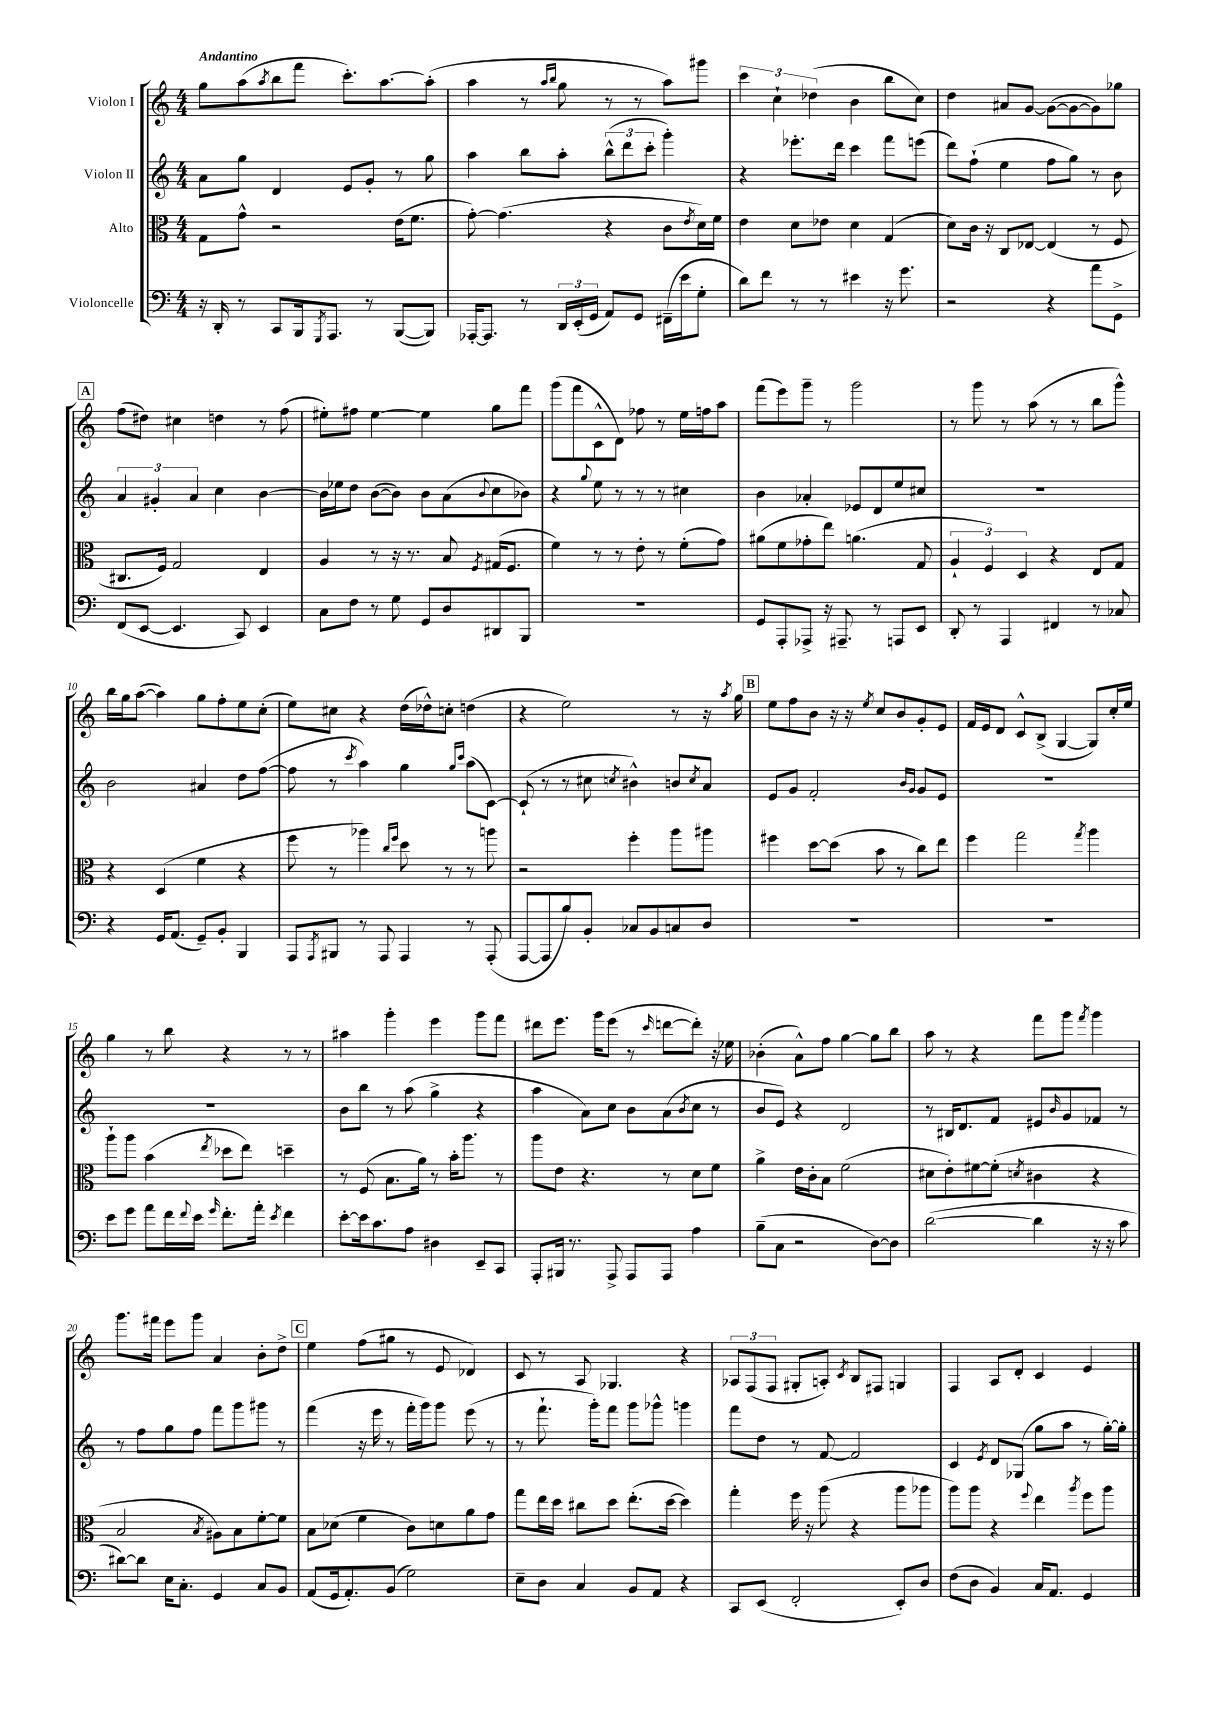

**kern	**kern	**kern	**kern
*part4	*part3	*part2	*part1
*staff4	*staff3	*staff2	*staff1
*I"Violoncelle	*I"Alto	*I"Violon II	*I"Violon I
*clefF4	*clefC3	*clefG2	*clefG2
*k[]	*k[]	*k[]	*k[]
*M4/4	*M4/4	*M4/4	*M4/4
=1	=1	=1	=1
!	!	!	!LO:TX:a:B:t=Andantino
16r	8G\L	8a\L	8gg\L
16DD'/	.	.	.
8r	8g^^\J	8gg\J	(8aa\
.	.	.	8qaa/
8CC/L	2r	4d/	8bb\
16BBB/k	.	.	8fff\J
8qGGG/	.	.	.
8.AAA/J	.	.	.
.	.	8e/L	8.ccc'\L)
8r	.	8g'/J	.
.	.	.	[8.aa\
([8BBB/L	(16e\KL	8r	.
.	8.f\J	.	.
8BBB/J])	.	8gg\	(8aa'\J]
=2	=2	=2	=2
[16AAA-X'/KL	[8g'\)	4aa\	4aa\
8.AAA-/J]	.	.	.
.	(4.g\]	.	.
8r	.	8bb\L	8r
.	.	.	16qqaa/LL
.	.	.	16qqbb/JJ
24DD/LL	.	8aa'\J	8gg\
(24EE'/	.	.	.
24GG/JJ	.	.	.
8AA/L)	4r	(12bb^^\L	8r
.	.	12ddd\	.
8GG/J	.	.	8r
.	.	12ccc'\J	.
(16FF#X~\LL	8c\L	4ggg'\)	8aa\L)
16e\J	.	.	.
.	8qe/	.	.
8G'\J	16d\L)	.	8ggg#X\J
.	16f\JJ	.	.
=3	=3	=3	=3
8d\L)	4e\	4r	6ccc\
8f\J	.	.	.
.	.	.	6cc`\
8r	8d\L	8.eee-X'\L	.
.	.	.	(6dd-X\
8r	8e-X\J	.	.
.	.	16ddd\Jk	.
4e#X\	4d\	4ccc\	4b\
16r	(4G/	8fff\L	8bb\L
8.g\	.	.	.
.	.	(8eeen\J	8cc\J)
=4	=4	=4	=4
2r	8d\L)	8ddd\L)	4dd\
.	16c\Jk	(8ff`\J	.
.	16r	.	.
.	8C/L	4ee\	8a#X/L
.	[8E-X/J	.	[8g/J
4r	(4E-/]	8ff\L	(8g\L_
.	.	8gg\J)	8g\_
8a\L	8r	8r	8g\])
8GG^\J	8F/	8b\	8gg-X\J
!!LO:LB:g=z
!!LO:REH:place=s1:t=A
=5	=5	=5	=5
(8FF/L	8.C#X/L	6a/	(8ff\L
[8EE/J	.	.	8dd#X\J)
.	.	6g#X'/	.
.	16F/Jk)	.	.
4.EE/]	2G/	.	4cc#X\
.	.	6a/	.
.	.	4cc\	4ddn\
8CC/)	.	.	.
4EE/	4E/	[4b\	8r
.	.	.	(8ff\
=6	=6	=6	=6
8C\L	4A/	16b\LL]	8ee#X'\L)
.	.	16ee-X\J	.
8F\J	.	8dd\J	8ff#X\J
8r	8r	([8b\L	[4ee#\
8G\	16r	8b\J])	.
.	8.r	.	.
8GG/L	.	8b\L	4ee#\]
8D/	8B/	(8a\	.
.	8qF/	8qqb/	.
8DD#X/	(16G#X/KL	8cc\	8gg\L
.	8.F/J	.	.
8BBB/J	.	8b-X\J)	8fff\J
=7	=7	=7	=7
1r	4f\)	4r	(8ggg\L
.	.	.	8fff\
.	.	8qqgg/	.
.	8r	8ee\	8c^^\
.	8r	8r	8d\J)
.	8e'\	8r	8ff-X\
.	8r	8r	8r
.	(8f'\L	4cc#X\	16ee\LL
.	.	.	16ffn\J
.	8g\J)	.	8aa\J
=8	=8	=8	=8
8GG/L	(8a#X\L	4b\	(8fff\L
8AAA'/	8f\	.	8eee\)
8AAA-X^/J	8g-X'\	4a-X'/	8ggg~\J
16r	8ee\J)	.	8r
8.AAA#X~/	.	.	.
.	(4.an\	8e-X/L	2ggg\
8r	.	8d/	.
8AAAn/L	.	8ee/	.
8EE/J	8G/	8cc#X/J	.
=9	=9	=9	=9
8DD'/	6A`/	1r	8r
8r	.	.	8ggg\
.	6F/)	.	.
4AAA/	.	.	8r
.	6D/	.	.
.	.	.	(8aa\
4FF#X/	4r	.	8r
.	.	.	8r
8r	8E/L	.	8bb\L
8C-X/	8G/J	.	8ggg^^\J)
!!LO:LB:g=z
=10	=10	=10	=10
4r	4r	2b\	16bb\LL
.	.	.	16gg\J
.	.	.	([8aa\J
16GG/KL	(4D/	.	4aa\])
(8.AA/J	.	.	.
8GG~/L)	4f\	4a#X/	8gg\L
8BB'/J	.	.	8ff'\
4BBB/	4r	8dd\L	8ee\
.	.	([8ff\J	(8cc'\J
=11	=11	=11	=11
8AAA/L	8ff\	8ff\]	8ee\L)
8qAAA/	.	.	.
8BBB#X/J	8r	8r	8cc#X\J
.	.	8qccc/	.
8r	4aa-X\)	4aa\)	4r
8AAA/	.	.	.
.	16qqcc/LL	.	.
.	16qqff/JJ	.	.
4AAA/	8dd\	4gg\	(16dd\LL
.	.	.	16dd-X^^\J)
.	8r	.	8ccn'\J
.	.	16qqgg/LL	.
.	.	16qqccc/JJ	.
8r	8r	(8aa\L	(4ddn\
(8AAA'/	8aan\	[8c\J)	.
=12	=12	=12	=12
[8AAA/L	2r	(8c`/]	4r
8AAA/]	.	8r	.
8B/)	.	8r	2ee\)
8BB'/J	.	8cc#X\	.
.	.	8qccn/	.
8C-X/L	4ff'\	4b#X^^\)	.
8BB/	.	.	.
8Cn/	8aa\L	8bn/L	8r
.	.	8qcc/	.
8D/J	8aa#X\J	8a/J	16r
.	.	.	8qaa/
.	.	.	16gg\
!!LO:REH:place=s1:t=B
=13	=13	=13	=13
1r	4ff#X\	8e/L	8ee\L
.	.	8g/J	8ff\
.	[8dd\L	2f'/	8b\J
.	(8dd\J]	.	16r
.	.	.	16r
.	.	.	8qee/
.	8b\	.	8cc/L
.	8r	.	8b/
.	.	16qqb/LL	.
.	.	16qqg/JJ	.
.	8cc\L)	8g/L	8g'/
.	8ee\J	8e/J	8e/J
=14	=14	=14	=14
1r	4ff\	1r	16f/LL
.	.	.	16e/J
.	.	.	8d/J
.	2gg\	.	8c^^/L
.	.	.	(8B^/J
.	.	.	[4G/
.	8qgg/	.	.
.	4aa\	.	8G/L])
.	.	.	16cc'/L
.	.	.	16ee/JJ
!!LO:LB:g=z
=15	=15	=15	=15
8e\L	8aa`\L	1r	4gg\
8g\J	8aa\J	.	.
8a\L	(4b\	.	8r
16f\L	.	.	8bb\
8qqf/	.	.	.
16e\JJ	.	.	.
16qqg/	8qee/	.	.
8.f'\L	8dd-X\L	.	4r
.	8ee\J)	.	.
16a'\Jk	.	.	.
8qe/	.	.	.
4f\	4ddn~\	.	8r
.	.	.	8r
=16	=16	=16	=16
[8e'\L	8r	8b\L	4aa#X\
16e\k]	(8F/	8bb\J	.
8.c\	.	.	.
.	8.B\L	8r	4ggg'\
8A\J	.	(8aa\	.
.	16a\Jk)	.	.
4D#X\	8r	4gg^\	4eee\
.	16b'\KL	.	.
.	8.aa\J	.	.
8EE~/L	.	4r	8ggg\L
8CC/J	8r	.	8fff\J
=17	=17	=17	=17
8AAA'/L	8aa\L	4aa\	8ddd#X\L
16BBB#X/Jk	8e\J	.	8.eee\J
8.r	.	.	.
.	4.r	8a\L)	.
.	.	.	16ggg\KL
8AAA^/	.	8cc\J	(8eee\J
8AAA/L	.	8b\L	8r
.	.	.	16qqccc/
8AAA/J	8r	(8a\	[8dddn\L
.	.	8qb/	.
4A\	8d\L	8cc\J	8ddd'\J])
.	8f\J	8r	16r
.	.	.	16ee-X\
=18	=18	=18	=18
(8B~\L	4a^\	8b/L	(4b-X'\
8C\J	.	8e/J)	.
2r	16e\LL	4r	8a^^\L)
.	16c'\J	.	.
.	8B\J	.	8ff\J
.	(2f\	2d/	[4gg\
[8D\L)	.	.	8gg\L]
8D\J]	.	.	8bb\J
=19	=19	=19	=19
([2d\	8d#X\L	8r	8aa\
.	8e'\)	16B#X/KL	8r
.	.	8.d/	.
.	[8f#X\	.	4r
.	(8f#'\J]	8f/J	.
.	8qdn/	.	.
4d\]	4c#X\	8e#X/L	8fff\L
.	.	16qqb/	.
.	.	8g/	8ggg\J
.	.	.	8qfff/
16r	4r	8f-X/J	4ggg\
16r	.	.	.
8c\	.	8r	.
!!LO:LB:g=z
=20	=20	=20	=20
[8d#X\L)	2B/	8r	8.ggg\L
8d#\J]	.	8ff\L	.
.	.	.	16fff#X\Jk
16E\KL	.	8gg\	8eee\L
8.C'\J	.	.	.
.	.	8ff\J	8ggg\J
.	8qB/	.	.
4GG/	8A#X\L)	8fff\L	4a/
.	8B\	8ggg\	.
8C/L	[8f'\	8ggg#X\J	8b'\L
8BB/J	8f\J]	8r	8dd^\J
!!LO:REH:place=s1:t=C
=21	=21	=21	=21
(8AA/L	8B\L	(4fff\	4ee\
16GG/k	(8d-X\J	.	.
8.AA'/)	.	.	.
.	4f\	16r	(8ff\L
.	.	16eee\	.
(8BB/J	.	8r	8gg#X\J
2G\)	8c\L)	16fff'\LL	8r
.	.	16ggg\J)	.
.	8dn\	8ggg\J	8e/
.	8a\	(8eee\	4d-X/)
.	8g\J	8r	.
=22	=22	=22	=22
8E~\L	8gg\L	8r	8c/
8D\J	16ee\L	8.fff`\	8r
.	16dd\JJ	.	.
4C/	8cc#X\L	.	8A/
.	.	16ggg'\KL)	.
.	8dd\J	8fff\J	4.G-X/
8BB/L	(8.ee'\L	8ggg\L	.
8AA/J	.	8ggg-X^^\J	.
.	[16dd\Jk	.	.
4r	4dd\])	4gggn\	4r
=23	=23	=23	=23
8CC/L	4gg'\	8fff\L	12A-X/L
.	.	.	(12F/
(8EE/J	.	8dd\J	.
.	.	.	12F/J
2FF'/	16ff\	8r	8G#X'/L
.	16r	.	.
.	(8aa\	[8f/	8An'/J)
.	.	.	8qc/
.	4r	2f/]	8B/L
.	.	.	8F#X/J
8EE'/L)	8aa\L	.	4Gn/
8D/J	8aa-X\J	.	.
=24	=24	=24	=24
(8F\L	8aa\L)	4c/	4F/
8D\J	8aa\J	.	.
.	.	8qe/	.
4BB/)	4r	8d/L	8A/L
.	.	(8G-X/J	8d'/J
.	8qqff/	.	.
16C/KL	4ee\	8gg\L	4c/
8.AA/J	.	.	.
.	.	8aa\J	.
.	8qaa/	.	.
4GG/	8ff\L	8r	4e/
.	8aa\J	[16gg'\LL)	.
.	.	16gg'\JJ]	.
==	==	==	==
*-	*-	*-	*-
